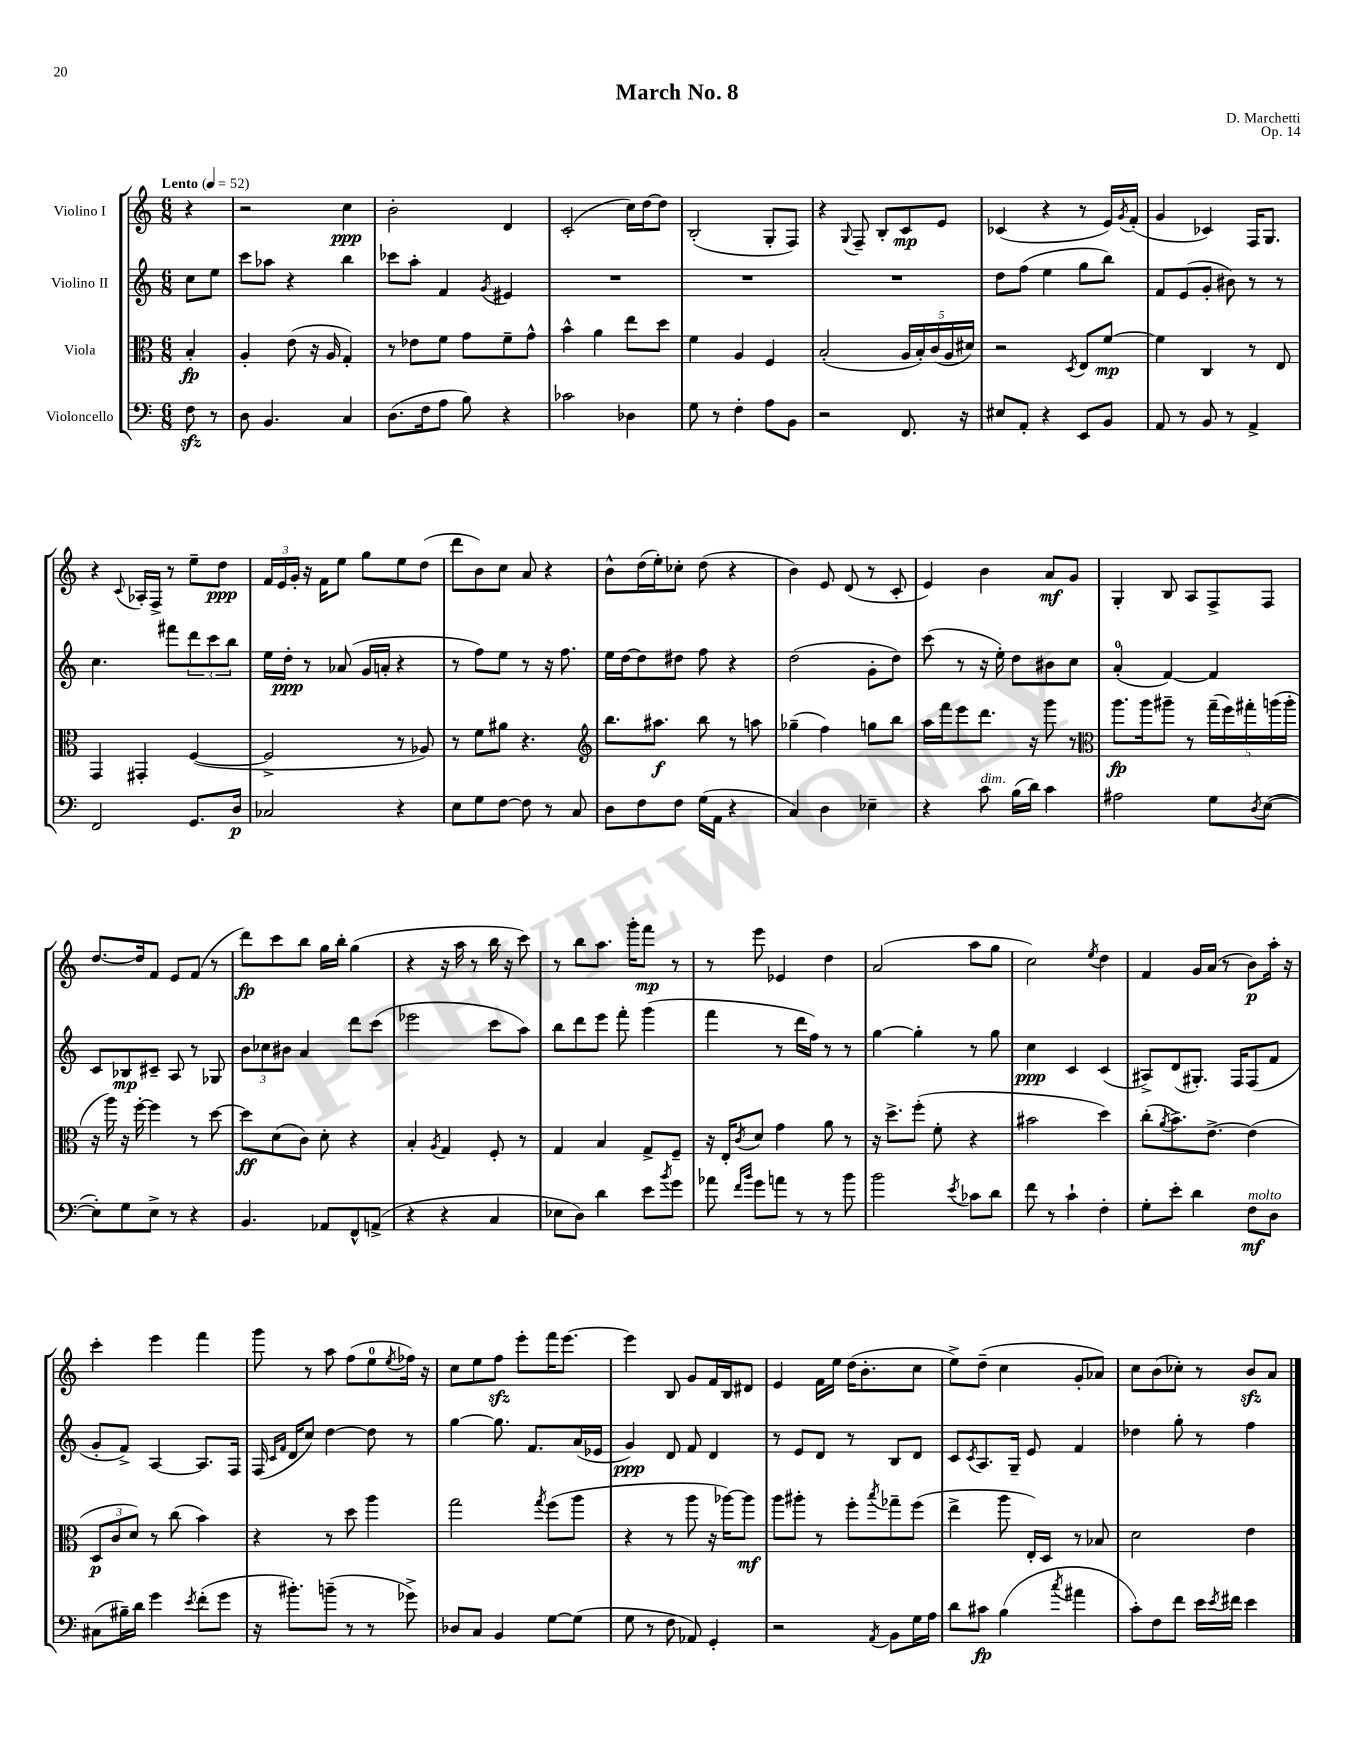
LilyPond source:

\header { title = "March No. 8" composer = "D. Marchetti" opus = "Op. 14" }
<<
\new StaffGroup <<
\new Staff = "s0" \with { instrumentName = "Violino I" } {
    \clef treble \key c \major \numericTimeSignature \time 6/8 \partial 4 \tempo "Lento" 4 = 52
    r4 |
    r2 c''4\ppp |
    b'2-. d'4 |
    c'2-.( c''16) d''16~ d''8 |
    b2-.( g8-. f8) |
    r4 \appoggiatura { g8 } f8-- b8-. c'8\mp e'8 |
    ces'4( r4 r8 e'16) \acciaccatura { g'8 } f'16-.( |
    g'4 ces'4) f16 g8. |
    r4 \appoggiatura { c'8 } aes16-. f16-> r8 e''8-- d''8\ppp |
    \tuplet 3/2 { f'16 e'16 g'16-. } r16 f'16 e''8 g''8 e''8 d''8( |
    d'''8 b'8) c''8 a'8 r4 |
    b'8-^ d''16( e''16-.) ces''8-. d''8( r4 |
    b'4) e'8 d'8( r8 c'8-. |
    e'4) b'4 a'8\mf g'8 |
    g4-. b8 a8 f8-> f8 |
    d''8.~ d''16 f'8 e'8 f'8( r8 |
    d'''8\fp) c'''8 b''8 g''16 b''16-. g''4( |
    r4 r16 a''16 r8 b''16 r16 c'''8) |
    r8 b''8 a''8. g'''16-. f'''8\mp r8 |
    r8 e'''8 ees'4 d''4 |
    a'2( a''8 g''8 |
    c''2) \acciaccatura { e''8 } d''4 |
    f'4 g'16 a'16( r8 b'8\p) a''16-. r16 |
    c'''4-. e'''4 f'''4 |
    g'''8 r8 a''8 f''8( e''8-0 \acciaccatura { e''8 } fes''16) r16 |
    c''8 e''8 f''8\sfz e'''8-. f'''16 e'''8.~ |
    e'''4 b8 g'8 f'16 b16 dis'8 |
    e'4 f'16 e''16 d''16( b'8.-. c''8 |
    e''8->) d''8--( c''4 g'8-. aes'8) |
    c''8 b'8( ces''8-.) r8 b'8\sfz a'8 \bar "|." |
}
\new Staff = "s1" \with { instrumentName = "Violino II" } {
    \clef treble \key c \major \numericTimeSignature \time 6/8 \partial 4
    c''8 e''8 |
    c'''8 aes''8 r4 b''4 |
    ces'''8 a''8-. f'4 \acciaccatura { g'8 } eis'4 |
    R2. |
    R2. |
    R2. |
    d''8 f''8( e''4 g''8 b''8) |
    f'8 e'8( g'8-. bis'8) r8 r8 |
    c''4. fis'''8 \tuplet 3/2 { d'''8 c'''8 b''8 } |
    e''16 d''16-.\ppp r8 aes'8( g'16 a'16-. r4 |
    r8 f''8) e''8 r8 r16 f''8. |
    e''16 d''16~ d''8 dis''8 f''8 r4 |
    d''2( g'8-. d''8) |
    c'''8( r8 r16 e''16-.) d''8 bis'8 c''8 |
    a'4-0-.( f'4~) f'4 |
    c'8 bes8\mp cis'8-- a8 r8 ges8 |
    \tuplet 3/2 { b'8 ces''8 bis'8 } a'4 d'''8 c'''8( |
    ees'''2 c'''8 a''8) |
    b''8 d'''8 e'''8 f'''8-. g'''4( |
    f'''4 r8 d'''16 f''16) r8 r8 |
    g''4~ g''4-. r8 g''8 |
    c''4\ppp c'4 c'4( |
    ais8->) d'8( gis8.-.) f16 f8( f'8 |
    g'8-. f'8->) a4~ a8. f16 |
    f16( \grace { c'16 f'16 } d'16 c''8) d''4~ d''8 r8 |
    g''4~ g''8. f'8. a'16( ees'16 |
    g'4\ppp) d'8 f'8 d'4 |
    r8 e'8 d'8 r8 b8 d'8 |
    c'8 \acciaccatura { c'8 } a8. g16-- e'8 f'4 |
    des''4 g''8-. r8 f''4 \bar "|." |
}
\new Staff = "s2" \with { instrumentName = "Viola" } {
    \clef alto \key c \major \numericTimeSignature \time 6/8 \partial 4
    b4-.\fp |
    a4-. e'8( r16 a16 g4-.) |
    r8 ees'8 f'8 g'8 f'8-- g'8-^ |
    b'4-^ a'4 e''8 d''8 |
    f'4 a4 f4 |
    b2-.( \tuplet 5/4 { a16 b16-.) c'16( a16 dis'16) } |
    r2 \acciaccatura { d8 } e8 f'8~\mp |
    f'4 c4 r8 e8 |
    g,4 gis,4-. f4~( |
    f2-> r8 aes8) |
    r8 f'8 ais'8 r4. |
    \clef treble b''8. ais''8.\f b''8 r8 a''8 |
    ges''4--( f''4) g''8 b''8 |
    a''16 f'''16 e'''8 d'''8. r16 g'''8 r8 |
    \clef alto a''8.\fp a''16 ais''8-- r8 \tuplet 5/4 { g''16--( f''16) gis''16-. a''16( a''16-. } |
    r16 a''16) r16 f''16~-. f''4 r8 d''8~ |
    d''8\ff d'8( c'8) d'8-. r4 |
    b4-. \acciaccatura { a8 } g4 f8-. r8 |
    g4 b4 g8-> f8-- |
    r16 e16-. \acciaccatura { c'8 } d'8 g'4 a'8 r8 |
    r16 d''8.-> f''8-.( f'8-. r4 |
    bis'2 d''4) |
    c''8-.( \acciaccatura { a'8 } b'8.->) e'8.~-> e'4( |
    \tuplet 3/2 { d8\p c'8 d'8) } r8 c''8( b'4) |
    r4 r8 d''8 a''4 |
    g''2 \acciaccatura { g''8 } f''8( a''8 |
    r4 r8 a''8 r16 aes''16~) aes''8\mf |
    a''8 ais''8-. r8 f''8-. \acciaccatura { b''8 } ges''8-- f''8( |
    e''4-> a''8 e16-.) d16 r8 bes8 |
    d'2 e'4 \bar "|." |
}
\new Staff = "s3" \with { instrumentName = "Violoncello" } {
    \clef bass \key c \major \numericTimeSignature \time 6/8 \partial 4
    f8\sfz r8 |
    d8 b,4. c4 |
    d8.( f16 a8 b8) r4 |
    ces'2 des4 |
    g8 r8 f4-. a8 b,8 |
    r2 f,8. r16 |
    eis8 a,8-. r4 e,8 b,8 |
    a,8 r8 b,8 r8 a,4-> |
    f,2 g,8. d16\p |
    ces2 r4 |
    e8 g8 f8~ f8 r8 c8 |
    d8 f8 f8 g16( a,16 r4 |
    c4) d4 ees4-- |
    r4 c'8^\markup { \italic "dim." } b16( d'16) c'4 |
    ais2 g8 \acciaccatura { d8 } e8~( |
    e8-.) g8 e8-> r8 r4 |
    b,4. aes,8 f,8-^ a,8->( |
    r4 r4 c4 |
    ees8 d8) d'4 e'8 \acciaccatura { b'8 } g'8 |
    aes'8 \grace { f'16 b'16 } g'8 a'8 r8 r8 b'8 |
    b'2 \acciaccatura { e'8 } ces'8 d'8 |
    f'8 r8 c'4-! f4-. |
    g8-. e'8-. d'4 f8\mf^\markup { \italic "molto" } d8 |
    cis8( bis16--) d'16 g'4 \acciaccatura { e'8 } f'8-.( g'8 |
    r16 bis'8.-.) b'8--( r8 r8 ges'8->) |
    des8 c8 b,4 g8~ g8( |
    g8 r8 f8 aes,8) g,4-. |
    r2 \acciaccatura { a,8 } b,8 g16 a16 |
    d'8 cis'8\fp b4( \acciaccatura { c''8 } ais'4 |
    c'8-.) f8 f'8 e'16 \acciaccatura { e'8 } fis'16 e'4 \bar "|." |
}
>>
>>
\layout { \context { \Score \remove "Bar_number_engraver" } }
